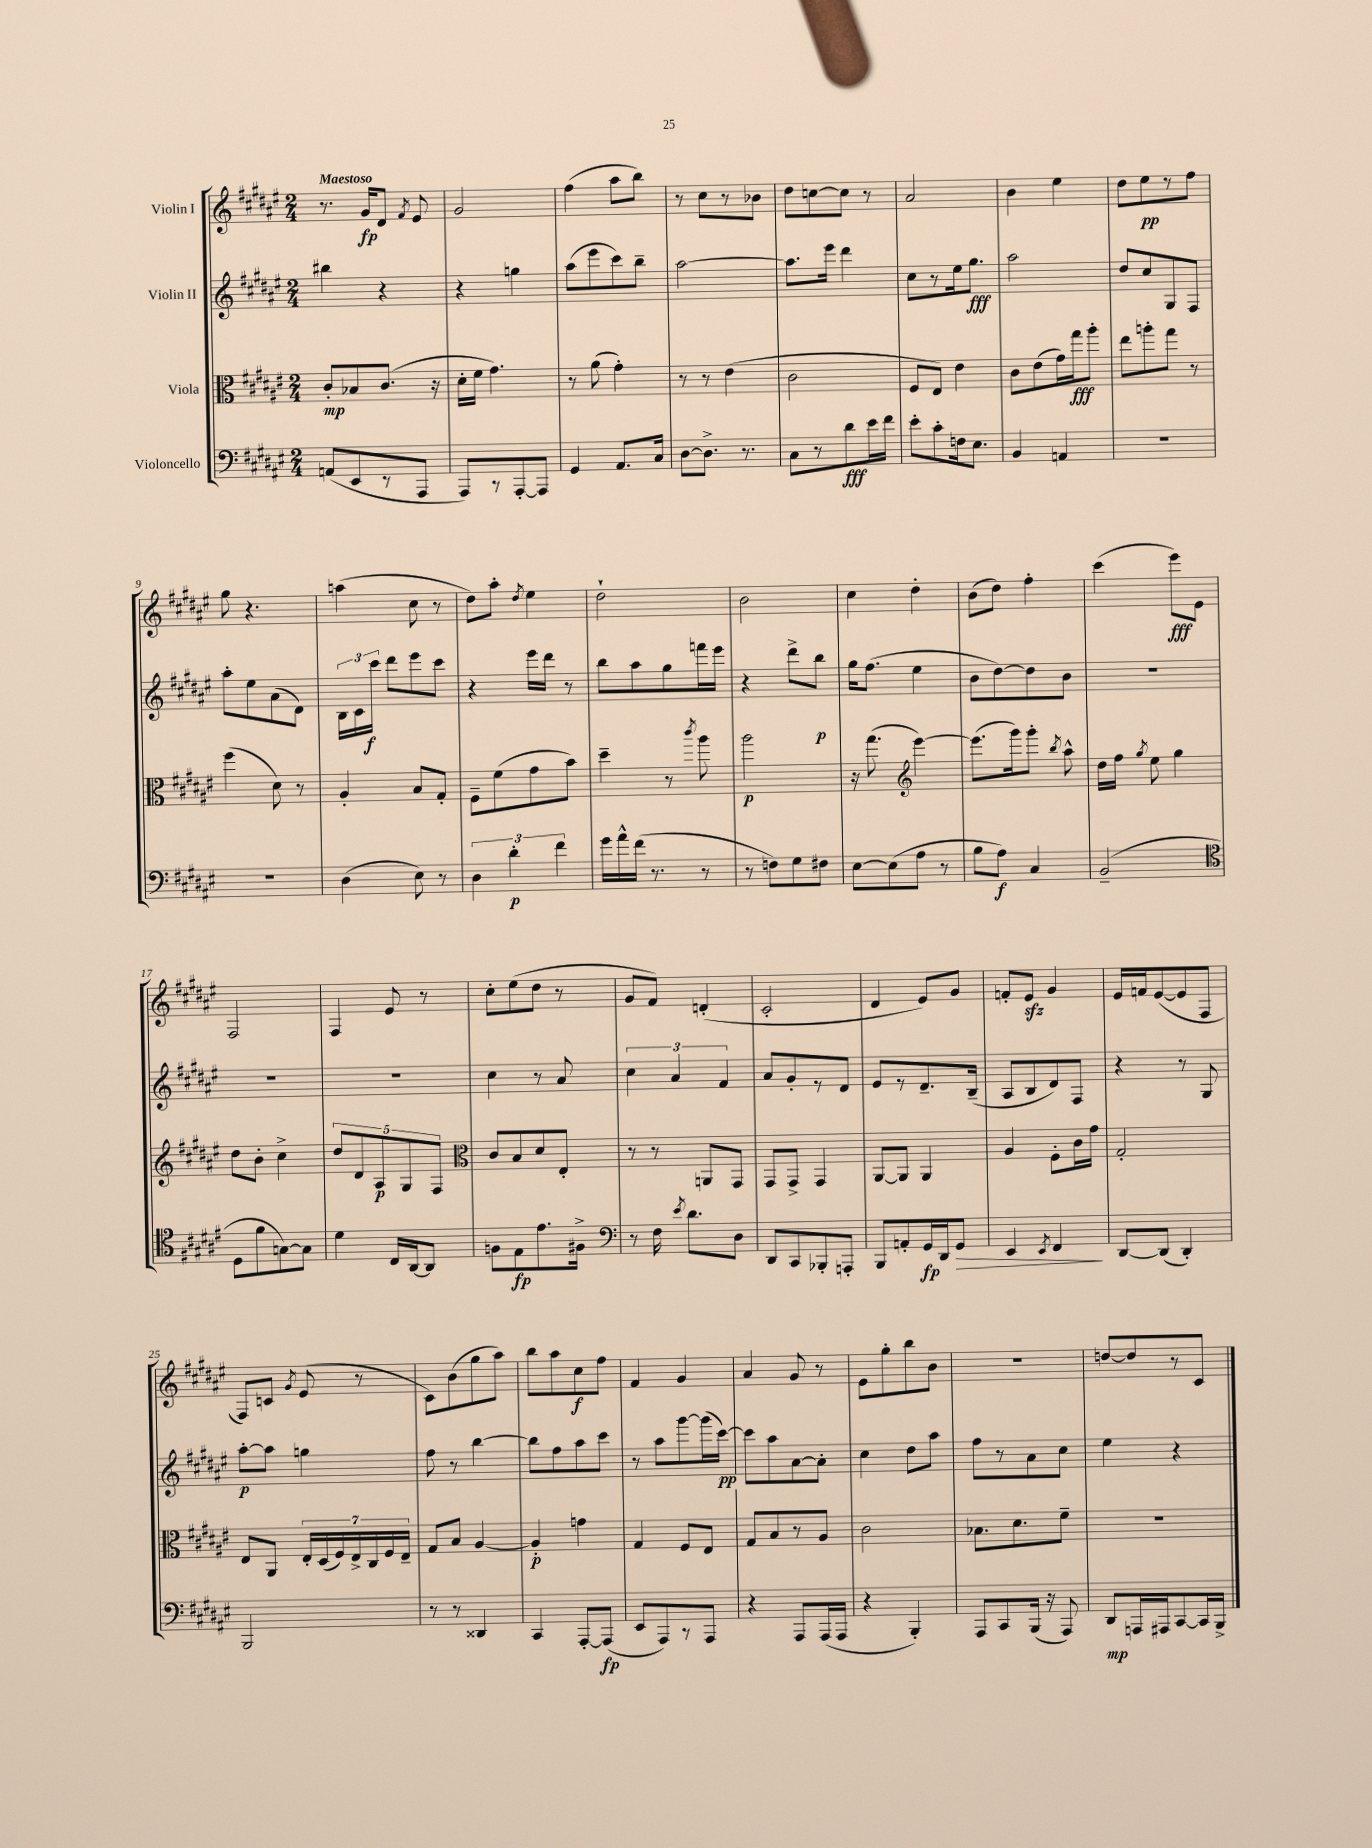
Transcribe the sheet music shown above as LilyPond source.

<<
\new StaffGroup <<
\new Staff = "s0" \with { instrumentName = "Violin I" } {
    \clef treble \key fis \major \numericTimeSignature \time 2/4 \tempo "Maestoso"
    \autoBeamOff r8. gis'16[\fp dis'8] \acciaccatura { fis'8 } eis'8 |
    gis'2 |
    fis''4( ais''8[ b''8]) |
    r8 cis''8[ r8 bes'8] |
    dis''8[ c''8~ c''8] r8 |
    ais'2 |
    b'4 eis''4 |
    dis''8[ eis''8\pp r8 fis''8] |
    gis''8 r4. |
    a''4( cis''8 r8 |
    dis''8[) ais''8]-. \acciaccatura { dis''8 } eis''4 |
    dis''2-! |
    b'2 |
    cis''4 dis''4-. |
    b'8[( dis''8]) fis''4-. |
    cis'''4( eis'''8[\fff) eis'8] |
    fis2 |
    fis4 eis'8 r8 |
    cis''8[-. eis''8( dis''8] r8 |
    gis'8[ fis'8]) d'4-.( |
    cis'2-. |
    dis'4 eis'8[) gis'8] |
    f'8[-. eis'8]\sfz gis'4 |
    eis'16[ f'16 eis'8~( eis'8 fis8] |
    fis8[) c'8] \acciaccatura { gis'8 } eis'8( r8 |
    cis'8[) b'8( gis''8 ais''8]) |
    b''8[ ais''8 cis''8\f fis''8] |
    fis'4 gis'4 |
    ais'4 gis'8 r8 |
    eis'8[ gis''8-. b''8 b'8] |
    R2 |
    d''8[~ d''8 r8 cis'8] \bar "|." |
}
\new Staff = "s1" \with { instrumentName = "Violin II" } {
    \clef treble \key fis \major \numericTimeSignature \time 2/4
    \autoBeamOff bis''4 r4 |
    r4 g''4 |
    ais''8[( eis'''8 cis'''8) b''8]-- |
    ais''2~ |
    ais''8.[ eis'''16] dis'''4 |
    cis''8[ r8 eis''16 gis''8.]\fff |
    ais''2 |
    dis''8[ cis''8 gis8 fis8] |
    ais''8[-. eis''8 ais'8( dis'8]) |
    \tuplet 3/2 { b16[ cis'16 cis'''16]\f } dis'''8[ eis'''8 cis'''8] |
    r4 eis'''16[ dis'''16] r8 |
    b''8[ ais''8 gis''8 f'''16 eis'''16] |
    r4 dis'''8[-> b''8]\p |
    gis''16[ fis''8.]( eis''4 |
    b'8[ dis''8~) dis''8 b'8] |
    R2 |
    R2 |
    R2 |
    cis''4 r8 ais'8 |
    \tuplet 3/2 { cis''4 ais'4 fis'4 } |
    ais'8[ gis'8-. r8 dis'8] |
    eis'8[ r8 dis'8.-- b16]--( |
    ais8[ b8 dis'8) fis8] |
    r4 r8 gis8 |
    ais''8[~-.\p ais''8] g''4 |
    fis''8 r8 b''4~ |
    b''8[ fis''8 ais''8 cis'''8] |
    r8 ais''8[ gis'''8~ gis'''16( cis'''16]~\pp) |
    cis'''8[ ais''8 ais'8~ ais'8]-. |
    cis''4 dis''8[ ais''8] |
    fis''8[ r8 ais'8 cis''8] |
    eis''4 r4 \bar "|." |
}
\new Staff = "s2" \with { instrumentName = "Viola" } {
    \clef alto \key fis \major \numericTimeSignature \time 2/4
    \autoBeamOff cis'8[-.\mp bes8 cis'8.]( r16 |
    dis'16[-. fis'16] gis'4.) |
    r8 ais'8( gis'4-.) |
    r8 r8 eis'4( |
    cis'2 |
    fis8[ eis8]) eis'4 |
    cis'8[ eis'8( gis'16) gis''16\fff ais''8]-. |
    eis''8[ a''8-. gis''8] r8 |
    fis''4( dis'8) r8 |
    ais4-. b8[ gis8]-. |
    fis8[-- fis'8( gis'8 b'8]) |
    dis''4-- r8 \acciaccatura { cis'''8 } ais''8 |
    ais''2\p |
    r16 gis''8.( \clef treble eis'''4~) |
    eis'''8.[( gis'''16) gis'''8]-. \acciaccatura { b''8 } ais''8-^ |
    dis''16[ fis''16] \acciaccatura { gis''8 } eis''8 gis''4 |
    dis''8[ b'8]-. cis''4-> |
    \tuplet 5/4 { dis''8[ dis'8 ais8\p gis8 fis8] } |
    \clef alto cis'8[ b8 dis'8 eis8]-. |
    r8 r8 a,8[ gis,8] |
    gis,8[ gis,8]-> gis,4 |
    ais,8[~ ais,8] ais,4 |
    ais4 fis8[-. cis'16 gis'16] |
    gis2-. |
    eis8[ ais,8] \tuplet 7/4 { eis16[-. dis16( fis16) eis16-> cis16 fis16 eis16]-- } |
    gis8[ b8] ais4~ |
    ais4-.\p g'4 |
    gis4 fis8[ eis8] |
    gis8[ b8 r8 ais8] |
    cis'2 |
    bes8.[ dis'8. fis'8]-- |
    R2 \bar "|." |
}
\new Staff = "s3" \with { instrumentName = "Violoncello" } {
    \clef bass \key fis \major \numericTimeSignature \time 2/4
    \autoBeamOff a,8[( eis,8 r8 ais,,8] |
    ais,,8[) r8 ais,,8~-. ais,,8] |
    gis,4 ais,8.[ cis16] |
    dis8[~ dis8.]-> r8. |
    cis8[ r8 dis'8\fff eis'16 fis'16] |
    eis'8[-. cis'8-. f16 eis8.] |
    b,4 a,4 |
    R2 |
    R2 |
    dis4( eis8) r8 |
    \tuplet 3/2 { dis4 dis'4-.\p fis'4 } |
    gis'16[ ais'16-^ fis'16]( r8. r8 |
    r8 f8[) gis8 fis8] |
    eis8[~ eis8( ais8] r8 |
    b8[ ais8]\f) cis4 |
    b,2--( |
    \clef tenor dis8[ fis'8 g8~) g8] |
    dis'4 cis16[ ais,16~ ais,8] |
    f8[ eis8\fp eis'8. fis16]-> |
    \clef bass r8 fis16 \acciaccatura { eis'8 } dis'8.[ dis8] |
    dis,8[ cis,8 bes,,8-. a,,8]-. |
    b,,8[ a,8-. gis,16\fp dis,16 gis,8]\> |
    eis,4 \acciaccatura { eis,8 } fis,4\! |
    dis,8[~ dis,8]( dis,4-.) |
    b,,2 |
    r8 r8 disis,4 |
    cis,4 ais,,8[~-. ais,,8]\fp( |
    eis,8[ ais,,8) r8 ais,,8] |
    r4 ais,,8[ ais,,16( ais,,16] |
    r4 b,,4-.) |
    ais,,8[ cis,8 b,,16]( r16 ais,,8) |
    dis,8[\mp a,,16 ais,,16 cis,8~ cis,16 b,,16]-> \bar "|." |
}
>>
>>
